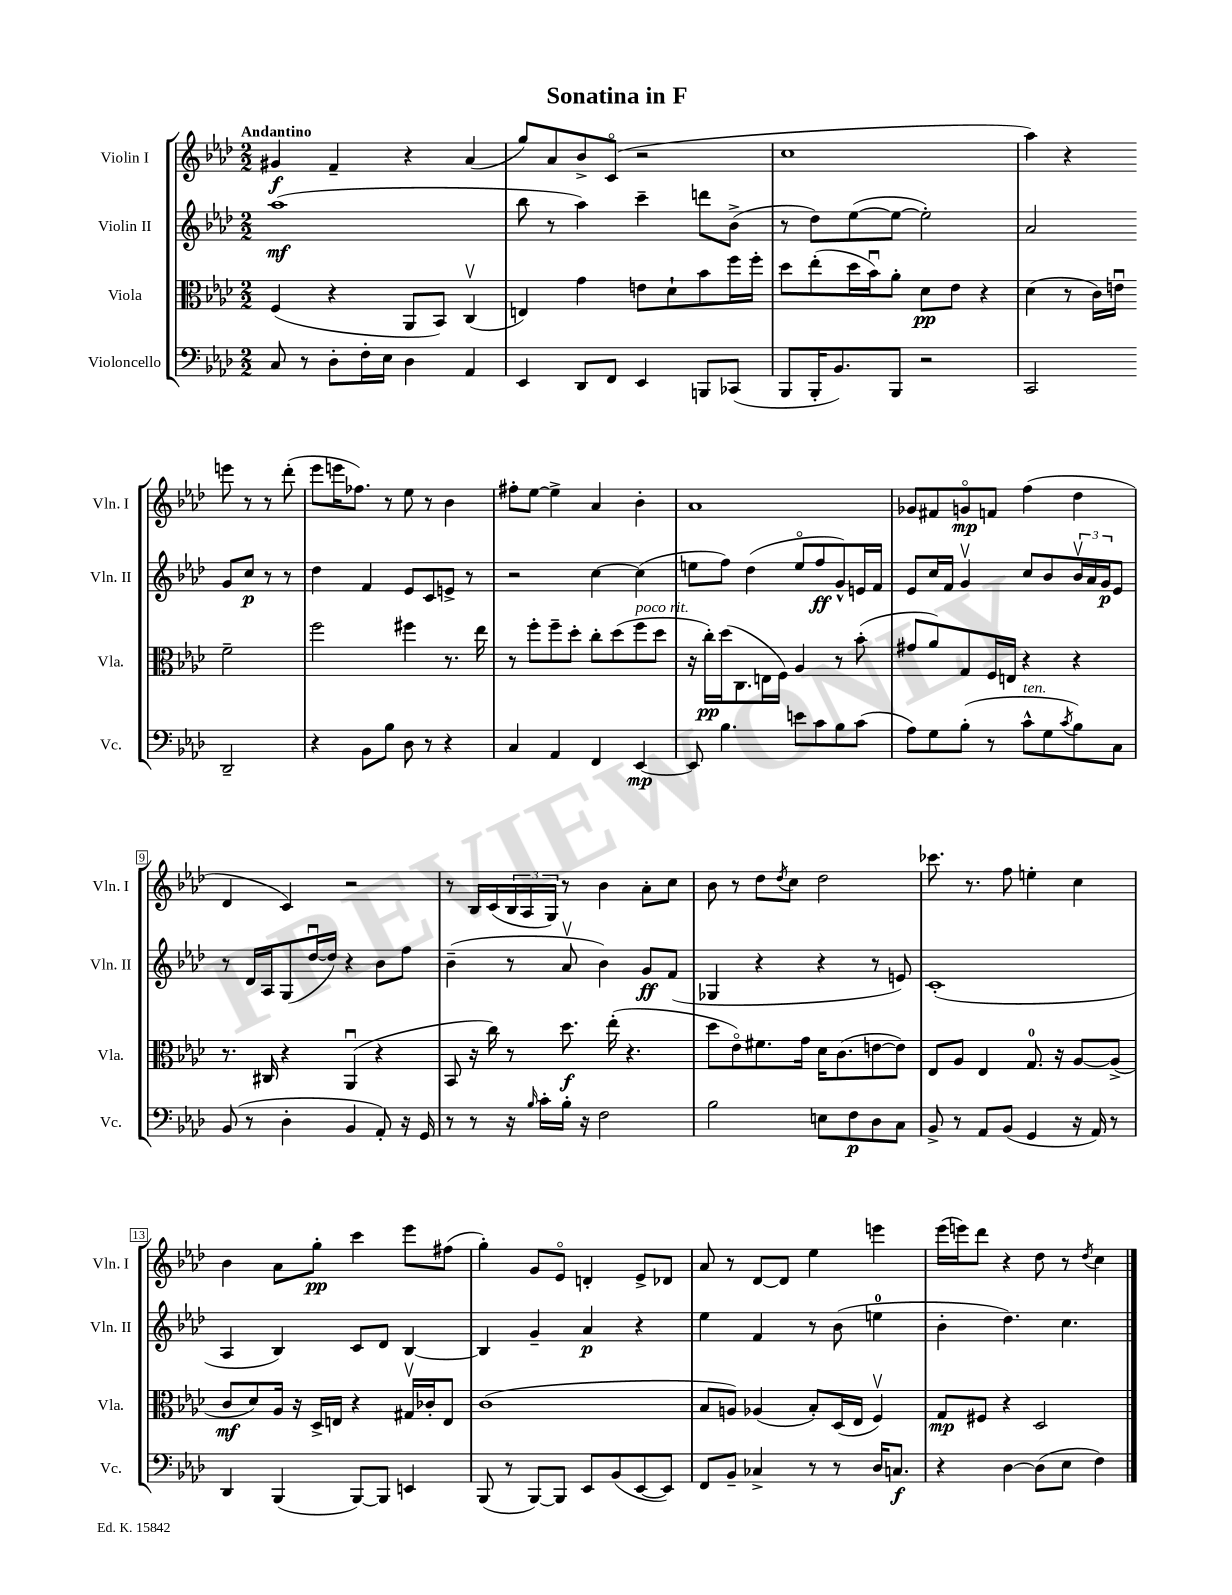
\header { title = "Sonatina in F" }
<<
\new StaffGroup <<
\new Staff = "s0" \with { instrumentName = "Violin I" shortInstrumentName = "Vln. I" } {
    \clef treble \key aes \major \numericTimeSignature \time 2/2 \tempo "Andantino"
    gis'4\f f'4-- r4 aes'4( |
    g''8) aes'8 bes'8-> c'8\flageolet( r2 |
    c''1 |
    aes''4) r4 e'''8 r8 r8 des'''8-.( |
    ees'''8 e'''16 fes''8.) r8 ees''8 r8 bes'4 |
    fis''8-. ees''8~ ees''4-> aes'4 bes'4-. |
    aes'1 |
    ges'8 fis'8 g'8\flageolet\mp f'8 f''4( des''4 |
    des'4 c'4) r2 |
    r8 bes16 c'16( \tuplet 3/2 { bes16 aes16 g16) } r8 bes'4 aes'8-. c''8 |
    bes'8 r8 des''8 \acciaccatura { des''8 } c''8 des''2 |
    ces'''8. r8. f''8 e''4-. c''4 |
    bes'4 aes'8 g''8-.\pp c'''4 ees'''8 fis''8( |
    g''4-.) g'8 ees'8\flageolet d'4-. ees'8-> des'8 |
    aes'8 r8 des'8~ des'8 ees''4 e'''4 |
    ees'''16( e'''16) des'''8 r4 des''8 r8 \acciaccatura { des''8 } c''4 \bar "|." |
}
\new Staff = "s1" \with { instrumentName = "Violin II" shortInstrumentName = "Vln. II" } {
    \clef treble \key aes \major \numericTimeSignature \time 2/2
    aes''1\mf( |
    bes''8 r8 aes''4) c'''4-- d'''8 bes'8->( |
    r8 des''8) ees''8~( ees''8~ ees''2-.) |
    aes'2 g'8 c''8\p r8 r8 |
    des''4 f'4 ees'8 c'8 e'8-> r8 |
    r2 c''4~ c''4( |
    e''8 f''8) des''4( e''8\flageolet f''8\ff g'8-^) e'16 f'16 |
    ees'8 c''16 f'16 g'4\upbow c''8 bes'8 \tuplet 3/2 { bes'16\upbow aes'16 g'16\p } ees'8 |
    r8 des'16 aes16 g8( des''16~\downbow des''16) r4 bes'8 f''8 |
    bes'4--( r8 aes'8\upbow bes'4) g'8\ff f'8( |
    ges4 r4 r4 r8 e'8) |
    c'1-.( |
    aes4 bes4) c'8 des'8 bes4~ |
    bes4 g'4-- aes'4\p r4 |
    ees''4 f'4 r8 bes'8( e''4-0 |
    bes'4-. des''4.) c''4. \bar "|." |
}
\new Staff = "s2" \with { instrumentName = "Viola" shortInstrumentName = "Vla." } {
    \clef alto \key aes \major \numericTimeSignature \time 2/2
    f4( r4 aes,8 bes,8) c4\upbow( |
    e4) g'4 e'8 des'8-! bes'8 f''16 f''16-. |
    des''8 ees''8-.( des''16 bes'16\downbow) aes'8-. des'8\pp ees'8 r4 |
    des'4( r8 c'16) e'16\downbow f'2-- |
    f''2 fis''4 r8. ees''16 |
    r8 f''8-. f''8-- des''8-. c''8-. des''8( f''8^\markup { \italic "poco rit." } des''8 |
    r16 c''16-.\pp) des''16( c8. e16 f16) aes4 r8 bes'8-.( |
    gis'8 aes'8) g8 f16 e16 r4 r4 |
    r8. cis16 r4 aes,4\downbow( r4 |
    bes,8 r16 c''16) r8 des''8.\f ees''16-.( r4. |
    des''8 ees'8\flageolet) fis'8. g'16 des'16 c'8.( e'8~ e'8) |
    ees8 aes8 ees4 g8.-0 r16 aes8~ aes8->( |
    c'8\mf des'8) aes16 r16 des16-> e16 r4 gis16\upbow ces'16-. e8 |
    c'1( |
    bes8 a8) aes4( bes8-.) des16( ees16 f4\upbow) |
    g8\mp fis8 r4 des2 \bar "|." |
}
\new Staff = "s3" \with { instrumentName = "Violoncello" shortInstrumentName = "Vc." } {
    \clef bass \key aes \major \numericTimeSignature \time 2/2
    c8 r8 des8-. f16-. ees16 des4 aes,4 |
    ees,4 des,8 f,8 ees,4 b,,8 ces,8( |
    bes,,8 bes,,16-. bes,8.) bes,,8 r2 |
    c,2 des,2-- |
    r4 bes,8 bes8 des8 r8 r4 |
    c4 aes,4 f,4 ees,4~\mp |
    ees,8 bes4. e'8 c'8 bes8 c'8( |
    aes8) g8 bes8-.( r8 c'8-^^\markup { \italic "ten." } g8 \acciaccatura { c'8 } bes8) c8 |
    bes,8( r8 des4-. bes,4 aes,8-.) r16 g,16 |
    r8 r8 r16 \grace { bes16 } c'16-. bes16-. r16 f2 |
    bes2 e8 f8\p des8 c8 |
    bes,8-> r8 aes,8 bes,8( g,4 r16 aes,16) r8 |
    des,4 bes,,4( bes,,8~) bes,,8 e,4 |
    bes,,8( r8 bes,,8~) bes,,8 ees,8 bes,8( ees,8~ ees,8) |
    f,8 bes,8-- ces4-> r8 r8 des16 c8.\f |
    r4 des4~ des8( ees8 f4) \bar "|." |
}
>>
>>
\layout { \context { \Score \override BarNumber.stencil = #(make-stencil-boxer 0.1 0.3 ly:text-interface::print) } }
